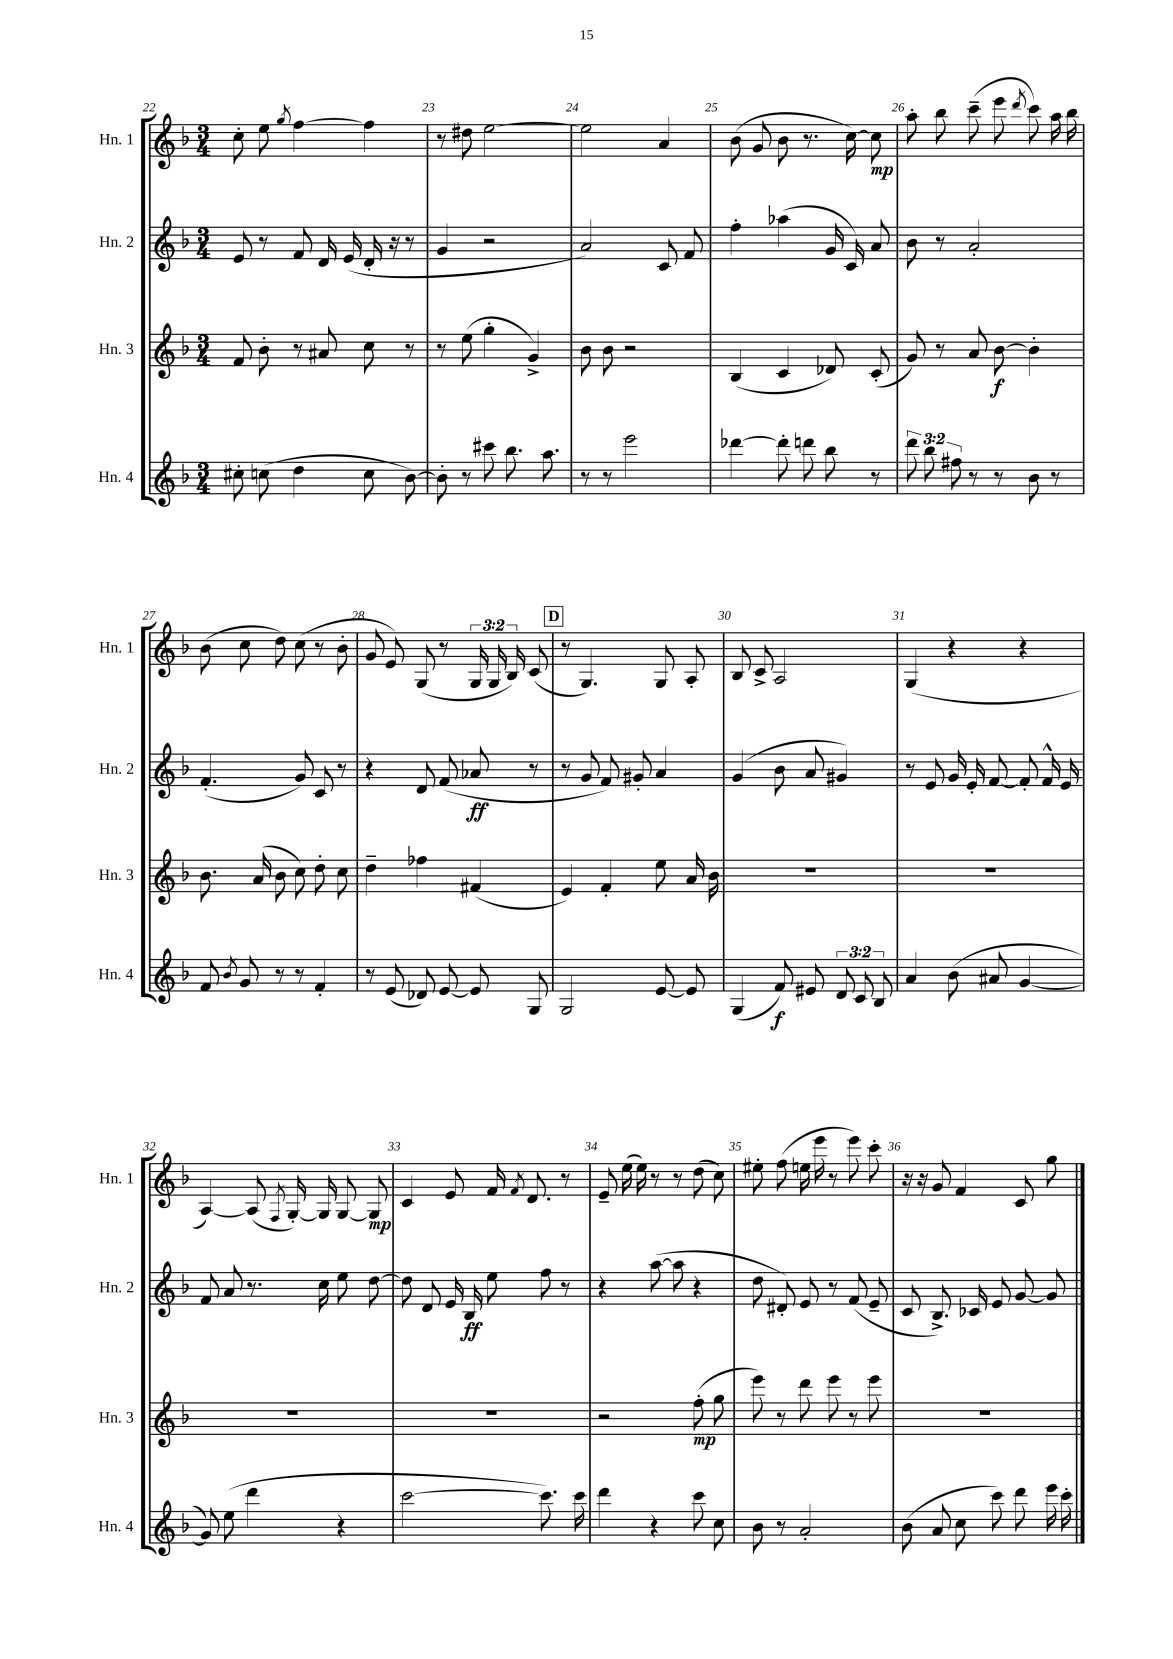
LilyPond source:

<<
\new StaffGroup <<
\new Staff = "s0" \with { instrumentName = "Hn. 1" shortInstrumentName = "Hn. 1" } {
    \clef treble \key f \major \numericTimeSignature \time 3/4 \override Staff.TupletNumber.text = #tuplet-number::calc-fraction-text
    \autoBeamOff c''8-. e''8 \acciaccatura { g''8 } f''4~ f''4 |
    r8 dis''8 e''2~ |
    e''2 a'4 |
    bes'8( g'8 bes'8 r8. c''16~) c''8\mp |
    a''8-. bes''8 c'''8--( e'''8 \acciaccatura { d'''8 } c'''8) a''16 bes''16 |
    bes'8( c''8 d''8) c''8( r8 bes'8-. |
    g'8 e'8) g8( r8 \tuplet 3/2 { g16 g16 bes16) } c'8( |
    \mark \markup { \box "D" } r8 g4.) g8 a8-. |
    bes8 c'8-> a2 |
    g4( r4 r4 |
    a4~) a8( \acciaccatura { f8 } g16~-.) g16 g8~ g8\mp |
    c'4 e'8 f'16 \acciaccatura { f'8 } d'8. r8 |
    e'8-- e''16( e''16) r8 r8 d''8( c''8) |
    eis''8-. f''8( e''16 e'''16 r8 e'''8) c'''8-. |
    r16 r16 g'8 f'4 c'8 g''8 \bar "|." |
}
\new Staff = "s1" \with { instrumentName = "Hn. 2" shortInstrumentName = "Hn. 2" } {
    \clef treble \key f \major \numericTimeSignature \time 3/4
    \autoBeamOff e'8 r8 f'8 d'16 e'16( d'16-. r16 r8 |
    g'4 r2 |
    a'2) c'8 f'8 |
    f''4-. aes''4( g'16 c'16) a'8 |
    bes'8 r8 a'2-. |
    f'4.-.( g'8) c'8 r8 |
    r4 d'8 f'8( aes'8\ff r8 |
    \mark \markup { \box "D" } r8 g'8 f'8) gis'8-. a'4 |
    g'4( bes'8 a'8 gis'4) |
    r8 e'8 g'16 e'16-. f'8~ f'8-. f'16-^ e'16 |
    f'8 a'8 r8. c''16 e''8 d''8~ |
    d''8 d'8 e'16 bes16\ff e''8 f''8 r8 |
    r4 a''8~( a''8 r4 |
    d''8 dis'8-.) e'8 r8 f'8( e'8-- |
    c'8 bes8.->) ces'16 e'8 g'8~ g'8 \bar "|." |
}
\new Staff = "s2" \with { instrumentName = "Hn. 3" shortInstrumentName = "Hn. 3" } {
    \clef treble \key f \major \numericTimeSignature \time 3/4
    \autoBeamOff f'8 bes'8-. r8 ais'8 c''8 r8 |
    r8 e''8( g''4-. g'4->) |
    bes'8 bes'8 r2 |
    bes4( c'4 des'8) c'8-.( |
    g'8) r8 a'8 bes'8~\f bes'4-. |
    bes'8. a'16( bes'8 c''8) d''8-. c''8 |
    d''4-- fes''4 fis'4( |
    \mark \markup { \box "D" } e'4) f'4-. e''8 a'16 bes'16 |
    R2. |
    R2. |
    R2. |
    R2. |
    r2 f''8-.\mp( g''8 |
    e'''8) r8 d'''8 e'''8 r8 e'''8 |
    R2. \bar "|." |
}
\new Staff = "s3" \with { instrumentName = "Hn. 4" shortInstrumentName = "Hn. 4" } {
    \clef treble \key f \major \numericTimeSignature \time 3/4 \override Staff.TupletNumber.text = #tuplet-number::calc-fraction-text
    \autoBeamOff cis''8-. c''8( d''4 c''8 bes'8~) |
    bes'8-. r8 cis'''8 bes''8. a''8. |
    r8 r8 e'''2 |
    des'''4~ des'''8-. d'''8 bes''8 r8 |
    \tuplet 3/2 { d'''8 bes''8 fis''8 } r8 r8 bes'8 r8 |
    f'8 \acciaccatura { bes'8 } g'8 r8 r8 f'4-. |
    r8 e'8( des'8) e'8~ e'8 g8 |
    \mark \markup { \box "D" } g2 e'8~ e'8 |
    g4( f'8\f) eis'8 \tuplet 3/2 { d'8 c'8 bes8 } |
    a'4 bes'8( ais'8 g'4~ |
    g'8) e''8( d'''4 r4 |
    c'''2~ c'''8.) c'''16 |
    d'''4 r4 c'''8 c''8 |
    bes'8 r8 a'2-. |
    bes'8( a'8 c''8 c'''8) d'''8 e'''16 c'''16-. \bar "|." |
}
>>
>>
\layout { \context { \Score currentBarNumber = #22 \override BarNumber.break-visibility = ##(#f #t #t) barNumberVisibility = #all-bar-numbers-visible } }
